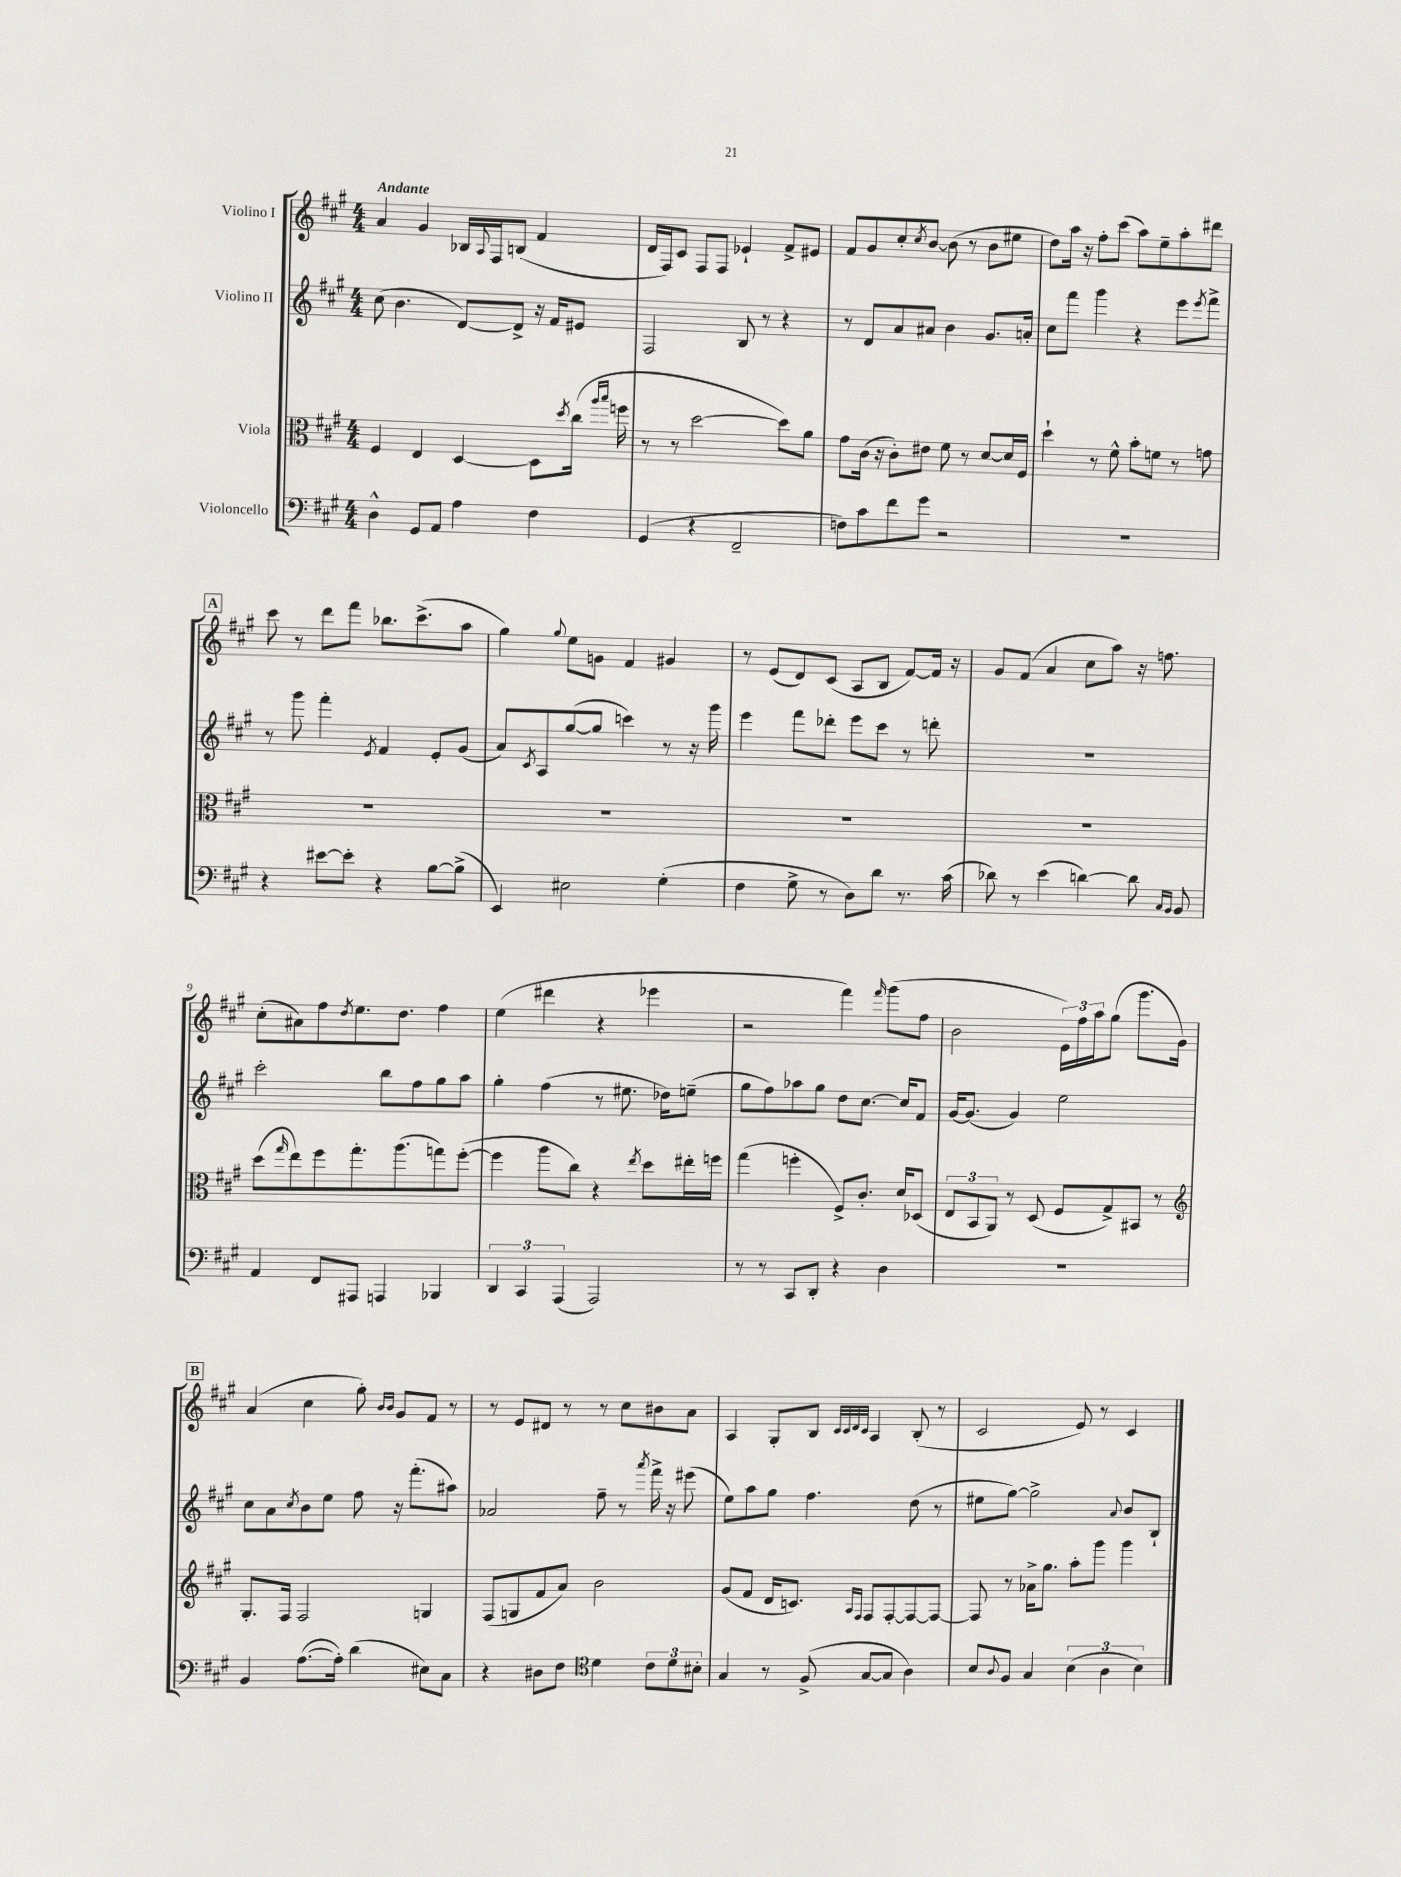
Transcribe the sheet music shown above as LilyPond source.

<<
\new StaffGroup <<
\new Staff = "s0" \with { instrumentName = "Violino I" } {
    \clef treble \key a \major \numericTimeSignature \time 4/4 \tempo "Andante"
    a'4 gis'4 bes16 \appoggiatura { a8 } fis16 b8( fis'4 |
    d'16 fis16) cis'8 fis8 fis8 ees'4-! fis'8-> eis'8 |
    fis'8 gis'8 cis''8-. \acciaccatura { cis''8 } b'8~ b'8( r8 b'8 eis''8 |
    d''8) a''16 r16 fis''8-. cis'''8( a''8) e''8-- a''8-. dis'''8 |
    \mark \markup { \box "A" } cis'''8 r8 d'''8 fis'''8 bes''8. cis'''8.->( a''8 |
    gis''4) \appoggiatura { gis''8 } e''8 g'8 fis'4 gis'4 |
    r8 e'8( d'8) cis'8( a8 b8 fis'8~) fis'16 r16 |
    gis'8 fis'8( a'4 cis''8 a''8) r16 f''8. |
    cis''8-.( ais'8) fis''8 \acciaccatura { d''8 } e''8. d''8. fis''4 |
    e''4( dis'''4 r4 ees'''4 |
    r2 fis'''4) \grace { fis'''16 } gis'''8( fis''8 |
    b'2 \tuplet 3/2 { e'16) fis''16 a''16 } gis''8( gis'''8. gis'16) |
    \mark \markup { \box "B" } a'4( cis''4 gis''8-.) \grace { b'16 b'16 } gis'8 fis'8 r8 |
    r8 e'8 dis'8 r8 r8 cis''8 bis'8 a'8 |
    a4 gis8-. b8 \grace { cis'32 cis'32 d'32 cis'32 } a4 b8-.( r8 |
    cis'2 e'8) r8 cis'4 \bar "|." |
}
\new Staff = "s1" \with { instrumentName = "Violino II" } {
    \clef treble \key a \major \numericTimeSignature \time 4/4
    cis''8( b'4. d'8~) d'8-> r16 fis'16 eis'8 |
    fis2 b8 r8 r4 |
    r8 d'8 a'8 ais'8 b'4 gis'8. a'16-. |
    cis''8 fis'''8 gis'''4 r4 e'''8 \acciaccatura { e'''8 } fis'''8-> |
    \mark \markup { \box "A" } r8 gis'''8 fis'''4-. \acciaccatura { e'8 } fis'4 e'8-. gis'8( |
    a'8) \acciaccatura { cis'8 } a8 gis''8~( gis''8 c'''4) r8 r16 gis'''16 |
    e'''4 fis'''8 des'''8-. e'''8 cis'''8 r8 d'''8-. |
    R1 |
    cis'''2-. b''8 fis''8 gis''8 a''8 |
    gis''4-. fis''4( r8 eis''8. des''16) e''8--( |
    gis''8 fis''8) aes''8 gis''8 d''8 cis''8.~ cis''16 fis'8 |
    gis'16~ gis'8.( gis'4) e''2 |
    \mark \markup { \box "B" } cis''8 a'8 \acciaccatura { cis''8 } b'8 e''8 fis''8 r16 fis'''8.-.( ais''8) |
    aes'2 fis''8-- r8 \acciaccatura { a'''8 } fis'''16-> r16 eis'''8( |
    e''8) a''8 gis''8 fis''4. d''8( r8 |
    eis''8 gis''8~) gis''2-> \appoggiatura { a'8 } b'8 b8-! \bar "|." |
}
\new Staff = "s2" \with { instrumentName = "Viola" } {
    \clef alto \key a \major \numericTimeSignature \time 4/4
    fis4 e4 d4~ d8 \acciaccatura { d''8 } cis''16( \grace { a''16 b''16 } f''16 |
    r8 r8 d''2~ d''8) a'8 |
    gis'8 cis'16( r16 cis'8-.) eis'8 fis'8 r8 d'8~ d'16 fis16 |
    d''4-! r8 fis'8-^ b'8-. f'8 r8 g'8 |
    \mark \markup { \box "A" } R1 |
    R1 |
    R1 |
    R1 |
    d''8( \grace { gis''16 } e''8) fis''8 gis''8.-. a''8.( g''8) fis''8~-.( |
    fis''4 a''8 cis''8) r4 \acciaccatura { e''8 } d''8 eis''16-. f''16 |
    gis''4( f''4-. fis8->) cis'8.-. d'16 des8( |
    \tuplet 3/2 { e8 b,8 a,8) } r8 d8( fis8 gis8->) bis,8 r8 |
    \mark \markup { \box "B" } \clef treble gis8.-. fis16 fis2 g4 |
    fis8( g8 fis'8 a'8) b'2 |
    gis'8( fis'8 d'16 c'8.) \grace { a16 fis16 } fis8 fis8~-. fis8~ fis8~ |
    fis8 r8 aes'16-> gis''8. a''8-. gis'''8 gis'''4 \bar "|." |
}
\new Staff = "s3" \with { instrumentName = "Violoncello" } {
    \clef bass \key a \major \numericTimeSignature \time 4/4
    d4-^ gis,8 a,8 a4 fis4 |
    gis,4( r4 fis,2-- |
    f8) cis'8 fis'8 gis'8 r2 |
    R1 |
    \mark \markup { \box "A" } r4 eis'8~ eis'8-. r4 b8~ b8->( |
    e,4) eis2 gis4-.( |
    fis4 gis8-> r8 d8) d'8 r8. cis'16( |
    des'8) r8 e'4( d'4~) d'8 \grace { cis16 b,16 } b,8 |
    a,4 fis,8 ais,,8 a,,4 bes,,4 |
    \tuplet 3/2 { d,4 cis,4 a,,4( } a,,2) |
    r8 r8 cis,8 d,8-. r4 d4 |
    R1 |
    \mark \markup { \box "B" } b,4 a8.~( a16-.) d'4( eis8) cis8 |
    r4 dis8 fis8 \clef tenor d'4 \tuplet 3/2 { cis'8 d'8 bis8-. } |
    gis4 r8 fis8->( gis8~ gis8 a4) |
    b8 \appoggiatura { a8 } fis8 gis4 \tuplet 3/2 { b4( a4 b4) } \bar "|." |
}
>>
>>
